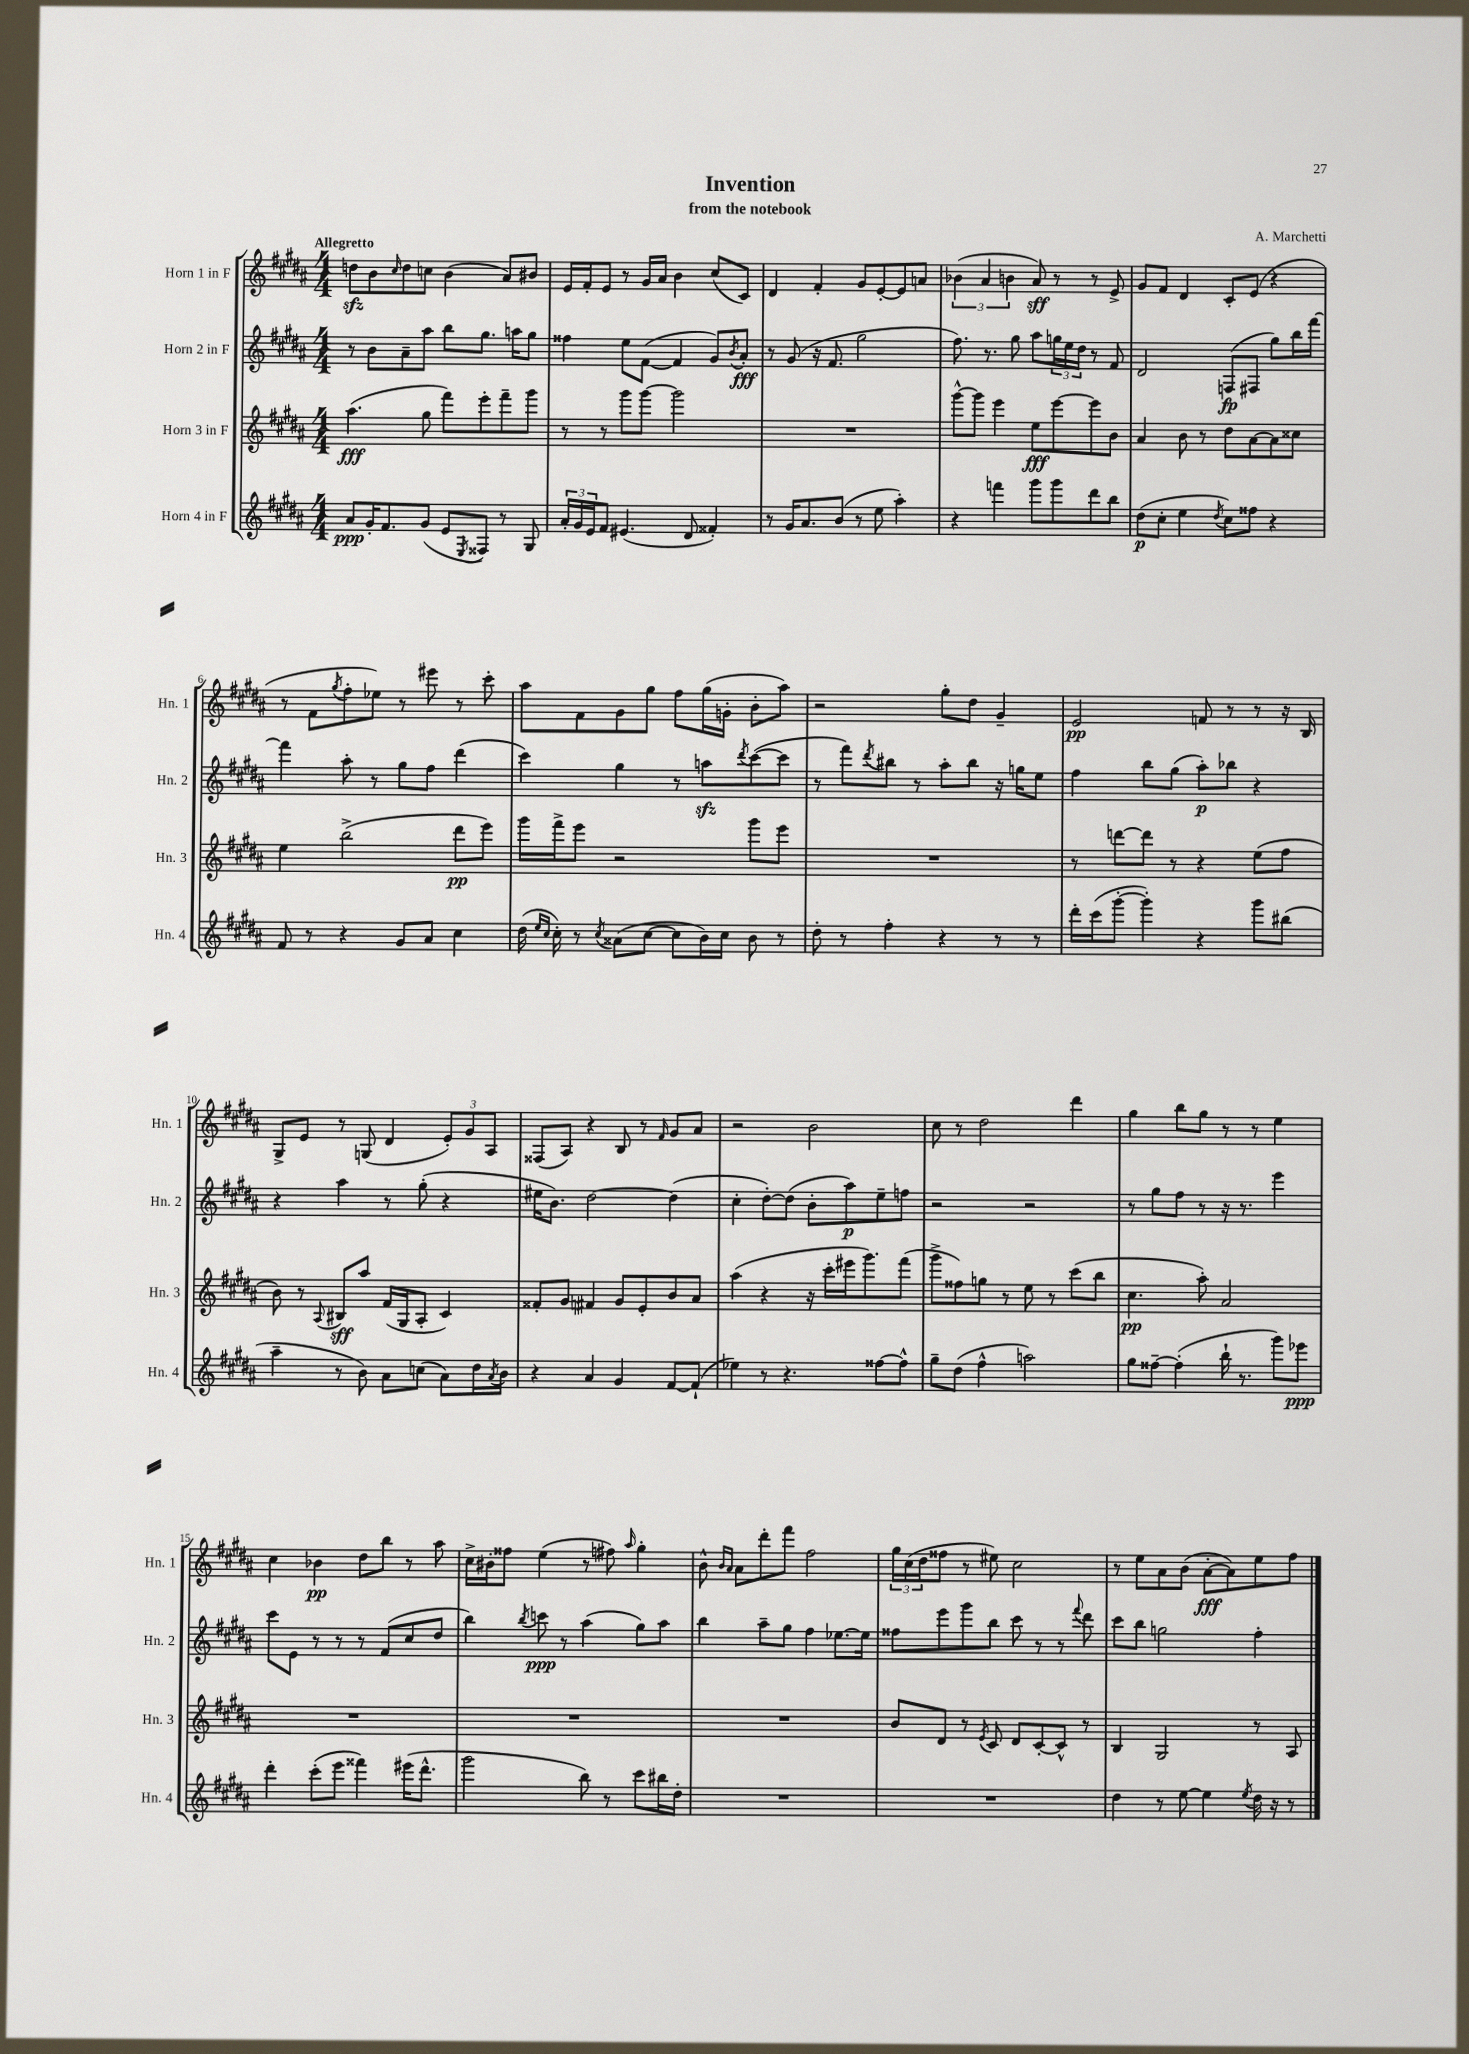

**kern	**dynam	**kern	**dynam	**kern	**dynam	**kern	**dynam
*part4	*part4	*part3	*part3	*part2	*part2	*part1	*part1
*staff4	*staff4	*staff3	*staff3	*staff2	*staff2	*staff1	*staff1
*I"Horn 4 in F	*	*I"Horn 3 in F	*	*I"Horn 2 in F	*	*I"Horn 1 in F	*
*I'Hn. 4	*	*I'Hn. 3	*	*I'Hn. 2	*	*I'Hn. 1	*
*clefG2	*	*clefG2	*	*clefG2	*	*clefG2	*
*k[f#c#g#d#a#]	*	*k[f#c#g#d#a#]	*	*k[f#c#g#d#a#]	*	*k[f#c#g#d#a#]	*
*M4/4	*	*M4/4	*	*M4/4	*	*M4/4	*
=1	=1	=1	=1	=1	=1	=1	=1
!	!	!	!	!	!	!LO:TX:a:B:t=Allegretto	!
8a#/L	ppp	(4.aa#\	fff	8r	.	8ddnzz\L	.
16g#'/K	.	.	.	8b\L	.	8b\	.
8.f#/	.	.	.	.	.	.	.
.	.	.	.	.	.	16qqcc#/	.
.	.	.	.	8a#~\	.	8dd\	.
(8g#/J	.	8gg#\	.	8aa#\J	.	8ccn\J	.
8e/L	.	8fff#\L)	.	8bb\L	.	(4b\	.
8qE/	.	.	.	.	.	.	.
8F##X/J)	.	8eee'\	.	8.gg#\J	.	.	.
8r	.	8fff#~\	.	.	.	8a#/L)	.
.	.	.	.	16aan\KL	.	.	.
8G#/	.	8ggg#\J	.	8gg#\J	.	8b#X/J	.
=2	=2	=2	=2	=2	=2	=2	=2
24a#'/LL	.	8r	.	4ff##X\	.	16e/LL	.
24g#/	.	.	.	.	.	.	.
.	.	.	.	.	.	16f#'/J	.
24e/J	.	.	.	.	.	.	.
8f#/J	.	8r	.	.	.	8e/J	.
(4.e#X/	.	8ggg#\L	.	8ee\L	.	8r	.
.	.	[8ggg#\J	.	([8f#\J	.	16g#/LL	.
.	.	.	.	.	.	16a#/JJ	.
.	.	2ggg#\]	.	4f#/]	.	4b\	.
8d#/	.	.	.	.	.	.	.
4f##X'/)	.	.	.	8g#/L)	.	(8cc#/L	.
.	.	.	.	8qb/	.	.	.
.	.	.	.	8a#'/J	fff	8c#/J)	.
=3	=3	=3	=3	=3	=3	=3	=3
8r	.	1r	.	8r	.	4d#/	.
16g#/KL	.	.	.	(8g#/	.	.	.
8.a#/	.	.	.	.	.	.	.
.	.	.	.	16r	.	4f#'/	.
.	.	.	.	8.f#/	.	.	.
(8b/J	.	.	.	.	.	.	.
8r	.	.	.	2gg#\	.	8g#/L	.
8ee\	.	.	.	.	.	[8e'/	.
4aa#'\)	.	.	.	.	.	8e/]	.
.	.	.	.	.	.	8an/J	.
=4	=4	=4	=4	=4	=4	=4	=4
4r	.	[8ggg#^^\L	.	8.ff#\)	.	(6b-X\	.
.	.	8ggg#\J]	.	.	.	.	.
.	.	.	.	.	.	6a#/	.
.	.	.	.	8.r	.	.	.
4fffn\	.	4eee\	.	.	.	.	.
.	.	.	.	.	.	6bn\	.
.	.	.	.	8gg#\	.	.	.
8ggg#\L	.	8ee\L	fff	8aa#\L	.	8a#/)	sff
8ggg#\	.	[8eee\	.	24ggn\L	.	8r	.
.	.	.	.	24ee\	.	.	.
.	.	.	.	24dd#\JJ	.	.	.
8ddd#\	.	8eee\]	.	8r	.	8r	.
8bb\J	.	8b\J	.	8f#/	.	8e^/	.
=5	=5	=5	=5	=5	=5	=5	=5
(8dd#\L	p	4a#/	.	2d#/	.	8g#/L	.
8cc#'\J	.	.	.	.	.	8f#/J	.
4ee\	.	8b\	.	.	.	4d#/	.
.	.	8r	.	.	.	.	.
8qdd#/	.	.	.	.	.	.	.
8cc#\L)	.	8dd#\L	.	(8Fn/L	fp	8c#'/L	.
8ff##X\J	.	[8a#\	.	8F#X/J	.	(8e/J	.
4r	.	8a#\]	.	8gg#\L)	.	4r	.
.	.	8cc##X\J	.	16bb\L	.	.	.
.	.	.	.	[16fff#\JJ	.	.	.
!!LO:LB:g=z
=6	=6	=6	=6	=6	=6	=6	=6
8f#/	.	4ee\	.	4fff#\]	.	8r	.
8r	.	.	.	.	.	8f#\L	.
.	.	.	.	.	.	8qgg#/	.
4r	.	(2bb^\	.	8aa#'\	.	8ff#'\	.
.	.	.	.	8r	.	8ee-X\J)	.
8g#/L	.	.	.	8gg#\L	.	8r	.
8a#/J	.	.	.	8ff#\J	.	8eee#X\	.
4cc#\	.	8ddd#\L	pp	(4ddd#\	.	8r	.
.	.	8eee\J)	.	.	.	8ccc#'\	.
=7	=7	=7	=7	=7	=7	=7	=7
(16dd#\	.	16ggg#\LL	.	4ccc#\)	.	8aa#\L	.
16qqee/LL	.	.	.	.	.	.	.
16qqcc#/JJ	.	.	.	.	.	.	.
16cc#'\)	.	16fff#^\J	.	.	.	.	.
8r	.	8eee\J	.	.	.	8f#\	.
8qcc#/	.	.	.	.	.	.	.
(8a##X\L	.	2r	.	4gg#\	.	8g#\	.
[8cc#\J	.	.	.	.	.	8gg#\J	.
8cc#\L]	.	.	.	8r	.	8ff#\L	.
16b\L)	.	.	.	8aanzz\L	.	(16gg#\L	.
16cc#\JJ	.	.	.	.	.	16gn'\JJ	.
.	.	.	.	8qddd#/	.	.	.
8b\	.	8ggg#\L	.	([8ccc#\	.	8b'\L	.
8r	.	8eee\J	.	8ccc#\J]	.	8aa#\J)	.
=8	=8	=8	=8	=8	=8	=8	=8
8dd#'\	.	1r	.	8r	.	2r	.
8r	.	.	.	8fff#\L)	.	.	.
.	.	.	.	8qddd#/	.	.	.
4ff#'\	.	.	.	8bb#X\J	.	.	.
.	.	.	.	8r	.	.	.
4r	.	.	.	8aa#'\L	.	8gg#'\L	.
.	.	.	.	8bb#\J	.	8dd#\J	.
8r	.	.	.	16r	.	4g#~/	.
.	.	.	.	16ggn\KL	.	.	.
8r	.	.	.	8ee\J	.	.	.
=9	=9	=9	=9	=9	=9	=9	=9
16ddd#'\LL	.	8r	.	4ff#\	.	2e/	pp
(16ccc#\J	.	.	.	.	.	.	.
[8ggg#'\J	.	[8dddn\L	.	.	.	.	.
4ggg#'\])	.	8ddd\J]	.	8bb\L	.	.	.
.	.	8r	.	(8gg#\J	.	.	.
4r	.	4r	.	8aa#'\L)	p	8fn/	.
.	.	.	.	8bb-X\J	.	8r	.
8ggg#\L	.	(8ee\L	.	4r	.	8r	.
(8bb#X\J	.	8ff#\J	.	.	.	16r	.
.	.	.	.	.	.	16B/	.
!!LO:LB:g=z
=10	=10	=10	=10	=10	=10	=10	=10
4aa#~\	.	8b\)	.	4r	.	8G#^/L	.
.	.	8r	.	.	.	8e/J	.
.	.	8qqA#/	.	.	.	.	.
8r	.	8B#X/L	sff	4aa#\	.	8r	.
8b\)	.	8aa#/J	.	.	.	(8Gn/	.
8a#\L	.	(16f#/LL	.	8r	.	4d#/	.
.	.	16G#/J	.	.	.	.	.
(8ccn\J	.	8A#'/J	.	(8gg#'\	.	.	.
8a#\L)	.	4c#/)	.	4r	.	12e'/L)	.
.	.	.	.	.	.	12g#/	.
16dd#\L	.	.	.	.	.	.	.
.	.	.	.	.	.	12A#/J	.
8qa#/	.	.	.	.	.	.	.
16b\JJ	.	.	.	.	.	.	.
=11	=11	=11	=11	=11	=11	=11	=11
4r	.	8f##X'/L	.	16ee#X\KL	.	(8F##X/L	.
.	.	.	.	8.b\J)	.	.	.
.	.	8g#/J	.	.	.	8A#/J)	.
4a#/	.	4f#X/	.	[2dd#\	.	4r	.
4g#/	.	8g#/L	.	.	.	8B/	.
.	.	8e'/	.	.	.	8r	.
.	.	.	.	.	.	16qqf#/	.
[8f#/L	.	8b/	.	(4dd#\]	.	8g#/L	.
(8f#`/J]	.	8a#/J	.	.	.	8a#/J	.
=12	=12	=12	=12	=12	=12	=12	=12
4ee-X\)	.	(4aa#\	.	4cc#'\	.	2r	.
8r	.	4r	.	[8dd#'\L)	.	.	.
4.r	.	.	.	(8dd#\J]	.	.	.
.	.	16r	.	8b'\L	.	2b\	.
.	.	16ccc#'\LL	.	.	.	.	.
.	.	16eee#X\J	.	8aa#\)	p	.	.
.	.	8.ggg#\)	.	.	.	.	.
[8ff##X\L	.	.	.	8ee~\	.	.	.
8ff##^^\J]	.	(8fff#\J	.	8ffn\J	.	.	.
=13	=13	=13	=13	=13	=13	=13	=13
8gg#~\L	.	8ggg#^\L	.	2r	.	8cc#\	.
(8dd#\J	.	8ff##X\)	.	.	.	8r	.
4ff#^^\	.	8ggn\J	.	.	.	2dd#\	.
.	.	8r	.	.	.	.	.
2aan\)	.	8ee\	.	2r	.	.	.
.	.	8r	.	.	.	.	.
.	.	(8ccc#\L	.	.	.	4ddd#\	.
.	.	8bb\J	.	.	.	.	.
=14	=14	=14	=14	=14	=14	=14	=14
8gg#\L	.	4.cc#\	pp	8r	.	4gg#\	.
[8ff##X~\J	.	.	.	8gg#\L	.	.	.
(4ff##'\]	.	.	.	8ff#\J	.	8bb\L	.
.	.	8aa#'\)	.	8r	.	8gg#\J	.
16bb`\	.	2a#/	.	16r	.	8r	.
8.r	.	.	.	8.r	.	.	.
.	.	.	.	.	.	8r	.
8ggg#\L)	.	.	.	4eee\	.	4ee\	.
8eee-X\J	ppp	.	.	.	.	.	.
!!LO:LB:g=z
=15	=15	=15	=15	=15	=15	=15	=15
4ddd#'\	.	1r	.	8ccc#\L	.	4cc#\	.
.	.	.	.	8e\J	.	.	.
(8ccc#'\L	.	.	.	8r	.	4b-X\	pp
8eee\J	.	.	.	8r	.	.	.
4fff##X\)	.	.	.	8r	.	8dd#\L	.
.	.	.	.	(8f#/L	.	8bb\J	.
(16eee#X\KL	.	.	.	8cc#/	.	8r	.
8.ddd#^^\J	.	.	.	.	.	.	.
.	.	.	.	8dd#/J	.	8aa#\	.
=16	=16	=16	=16	=16	=16	=16	=16
2ggg#\	.	1r	.	4bb\)	.	16cc#^\LL	.
.	.	.	.	.	.	16b#X'\J	.
.	.	.	.	.	.	8ff##X\J	.
.	.	.	.	8qbb/	.	.	.
.	.	.	.	8cccn\	ppp	(4ee\	.
.	.	.	.	8r	.	.	.
8bb\)	.	.	.	(4aa#\	.	8r	.
8r	.	.	.	.	.	8ff#X\)	.
.	.	.	.	.	.	16qqaa#/	.
8ccc#\L	.	.	.	8gg#\L)	.	4gg#'\	.
16bb#X\L	.	.	.	8aa#\J	.	.	.
16dd#'\JJ	.	.	.	.	.	.	.
=17	=17	=17	=17	=17	=17	=17	=17
1r	.	1r	.	4bb\	.	8b^^\	.
.	.	.	.	.	.	16qqb/LL	.
.	.	.	.	.	.	16qqa#/JJ	.
.	.	.	.	.	.	8a#\L	.
.	.	.	.	8aa#~\L	.	8ddd#'\	.
.	.	.	.	8gg#\J	.	8fff#\J	.
.	.	.	.	4ff#\	.	2ff#\	.
.	.	.	.	[8.ee-X\L	.	.	.
.	.	.	.	16ee-\Jk]	.	.	.
=18	=18	=18	=18	=18	=18	=18	=18
1r	.	8b/L	.	8ff##X\L	.	24gg#\LL	.
.	.	.	.	.	.	(24cc#\	.
.	.	.	.	.	.	24dd#\J	.
.	.	8d#/J	.	8eee\	.	8ff##X\J	.
.	.	8r	.	8ggg#\	.	8r	.
.	.	8qe/	.	.	.	.	.
.	.	8c#/	.	8bb\J	.	8ee#X\)	.
.	.	8d#/L	.	8ccc#\	.	2cc#\	.
.	.	[8c#'/	.	8r	.	.	.
.	.	8c#^^/J]	.	8r	.	.	.
.	.	.	.	8qqfff#/	.	.	.
.	.	8r	.	8ddd#\	.	.	.
=19	=19	=19	=19	=19	=19	=19	=19
4dd#\	.	4B/	.	8ccc#\L	.	8r	.
.	.	.	.	8bb\J	.	8ee\L	.
8r	.	2G#/	.	2ggn\	.	8a#\	.
[8ee\	.	.	.	.	.	(8b\J	.
4ee\]	.	.	.	.	.	[8a#'\L	fff
.	.	.	.	.	.	8a#\])	.
8qee/	.	.	.	.	.	.	.
16dd#\	.	8r	.	4ff#'\	.	8ee\	.
16r	.	.	.	.	.	.	.
8r	.	8A#/	.	.	.	8ff#\J	.
==	==	==	==	==	==	==	==
*-	*-	*-	*-	*-	*-	*-	*-
